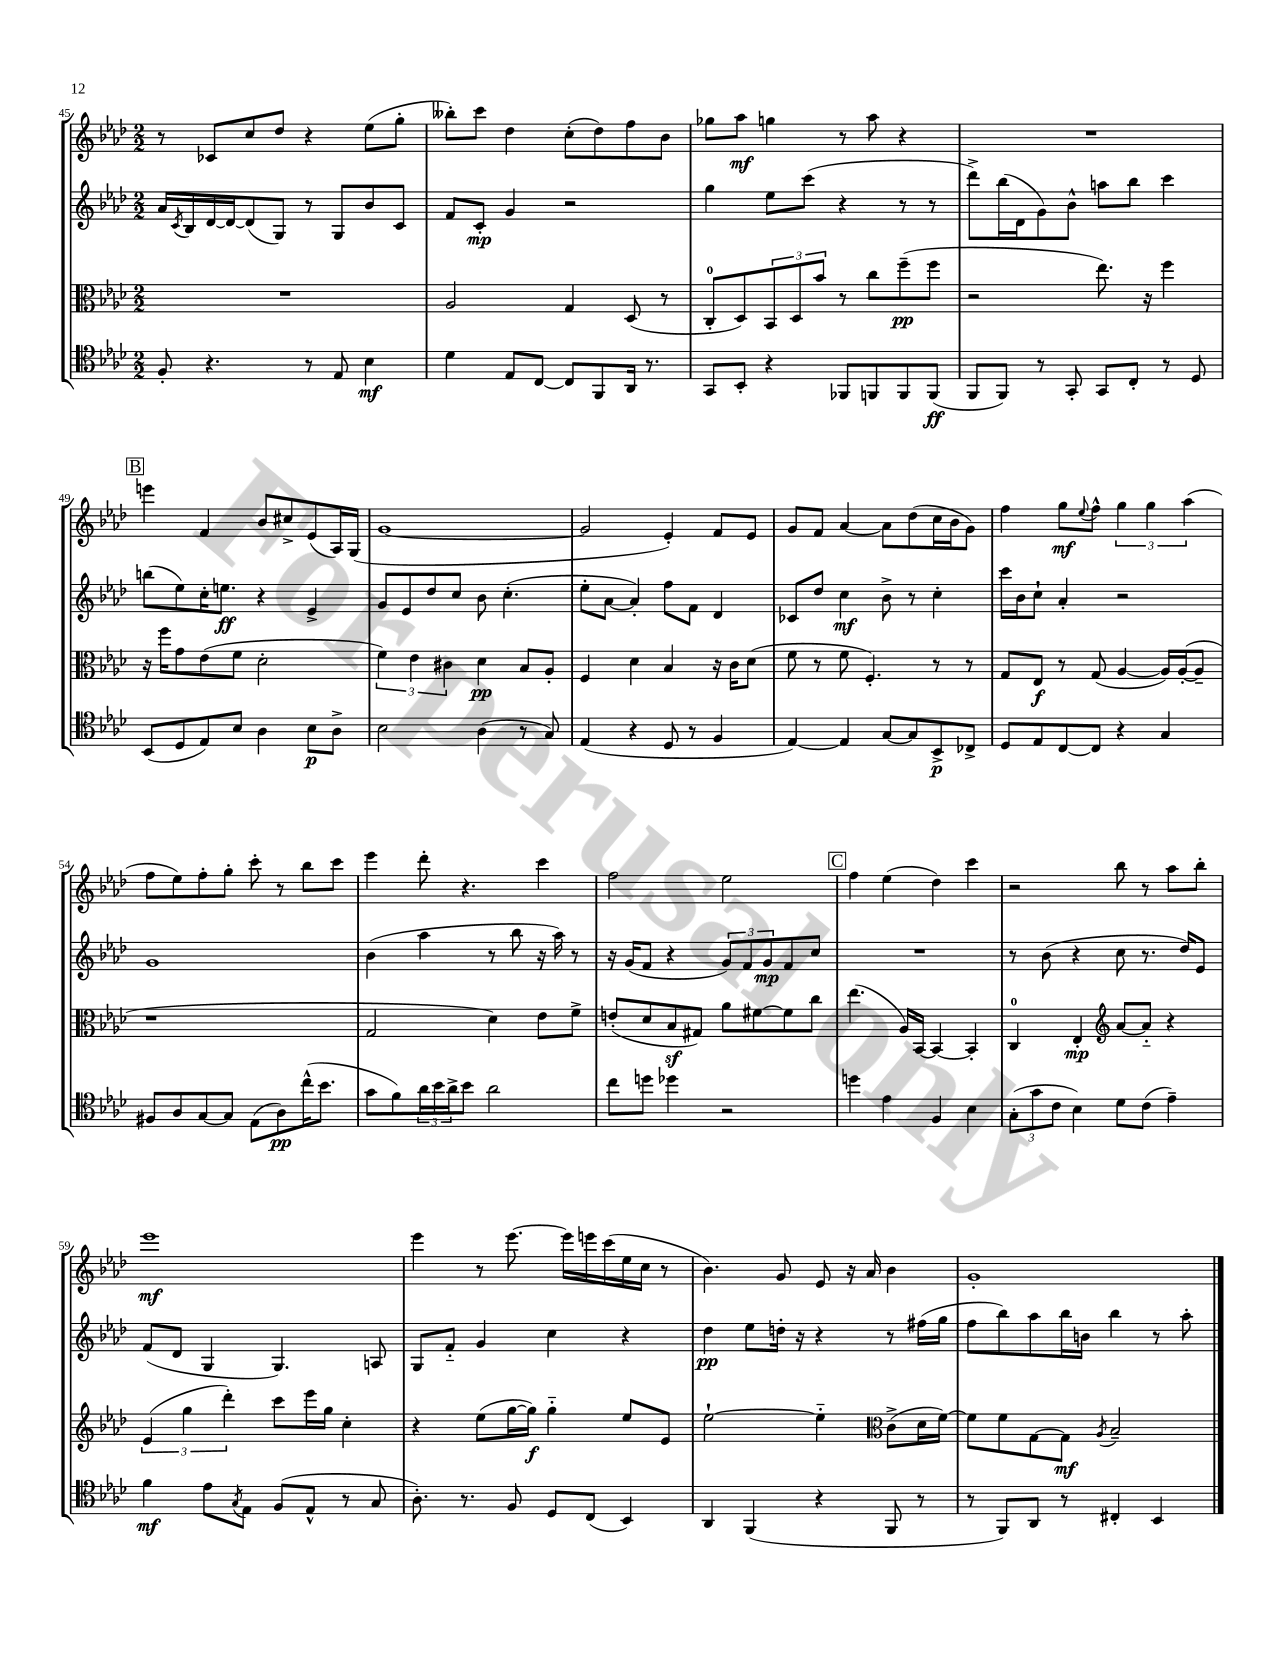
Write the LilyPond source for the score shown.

<<
\new StaffGroup <<
\new Staff = "s0" {
    \clef treble \key aes \major \numericTimeSignature \time 2/2
    r8 ces'8 c''8 des''8 r4 ees''8( g''8-. |
    beses''8-.) c'''8 des''4 c''8-.( des''8) f''8 bes'8 |
    ges''8 aes''8\mf g''4 r8 aes''8 r4 |
    R1 |
    \mark \markup { \box "B" } e'''4 f'4 bes'8 cis''8-> ees'8( aes16) g16( |
    g'1~ |
    g'2 ees'4-.) f'8 ees'8 |
    g'8 f'8 aes'4~ aes'8 des''8( c''16 bes'16 g'8) |
    f''4 g''8\mf \appoggiatura { ees''8 } f''8-^ \tuplet 3/2 { g''4 g''4 aes''4( } |
    f''8 ees''8) f''8-. g''8-. c'''8-. r8 bes''8 c'''8 |
    ees'''4 des'''8-. r4. c'''4 |
    f''2 ees''2 |
    \mark \markup { \box "C" } f''4 ees''4( des''4) c'''4 |
    r2 bes''8 r8 aes''8 bes''8-. |
    ees'''1\mf |
    ees'''4 r8 ees'''8.~ ees'''16 e'''16 c'''16( ees''16 c''16 r8 |
    bes'4.) g'8 ees'8 r16 aes'16 bes'4 |
    g'1-. \bar "|." |
}
\new Staff = "s1" {
    \clef treble \key aes \major \numericTimeSignature \time 2/2
    aes'16 \acciaccatura { c'8 } bes16 des'16~ des'16~ des'8( g8) r8 g8 bes'8 c'8 |
    f'8 c'8-.\mp g'4 r2 |
    g''4 ees''8 c'''8( r4 r8 r8 |
    des'''8->) bes''16( des'16 g'8) bes'8-^ a''8 bes''8 c'''4 |
    \mark \markup { \box "B" } b''8( ees''8) c''16-. e''8.\ff r4 ees'4-> |
    g'8 ees'8 des''8 c''8 bes'8 c''4.-.( |
    ees''8-. aes'8~ aes'4-.) f''8 f'8 des'4 |
    ces'8 des''8 c''4\mf bes'8-> r8 c''4-. |
    c'''16 bes'16 c''8-! aes'4-. r2 |
    g'1 |
    bes'4( aes''4 r8 bes''8 r16 aes''16) r8 |
    r16 g'16( f'8 r4 \tuplet 3/2 { g'8) f'8 g'8\mp } f'8 c''8 |
    \mark \markup { \box "C" } R1 |
    r8 bes'8( r4 c''8 r8. des''16) ees'8 |
    f'8( des'8 g4 g4.) a8 |
    g8 f'8-_ g'4 c''4 r4 |
    des''4\pp ees''8 d''16-. r16 r4 r8 fis''16( g''16 |
    f''8 bes''8) aes''8 bes''16 b'16 bes''4 r8 aes''8-. \bar "|." |
}
\new Staff = "s2" {
    \clef alto \key aes \major \numericTimeSignature \time 2/2
    R1 |
    aes2 g4 des8( r8 |
    c8-0-. des8) \tuplet 3/2 { bes,8 des8 bes'8 } r8 c''8 f''8--\pp( f''8 |
    r2 ees''8.) r16 f''4 |
    \mark \markup { \box "B" } r16 f''16 g'8 ees'8( f'8 des'2-. |
    \tuplet 3/2 { f'4) ees'4 cis'4 } des'4\pp bes8 aes8-. |
    f4 des'4 bes4 r16 c'16 des'8( |
    f'8 r8 f'8 f4.-.) r8 r8 |
    g8 ees8\f r8 g8( aes4~ aes16) aes16~-.( aes8-- |
    r1 |
    g2 des'4) ees'8 f'8-> |
    e'8-.( des'8 bes8\sf gis8) aes'8 fis'8~ fis'8 c''8 |
    \mark \markup { \box "C" } ees''4.( aes16) bes,16~ bes,4~ bes,4-. |
    c4-0 ees4-.\mp \clef treble aes'8~ aes'8-_ r4 |
    \tuplet 3/2 { ees'4( g''4 des'''4-.) } c'''8 ees'''16 g''16 c''4-. |
    r4 ees''8( g''16~ g''16\f) g''4-_ ees''8 ees'8 |
    ees''2~-! ees''4-_ \clef alto c'8->( des'16 f'16~) |
    f'8 f'8 g8~ g8\mf \acciaccatura { aes8 } bes2-- \bar "|." |
}
\new Staff = "s3" {
    \clef tenor \key aes \major \numericTimeSignature \time 2/2
    f8-. r4. r8 ees8 bes4\mf |
    des'4 ees8 c8~ c8 f,8 aes,16 r8. |
    g,8 bes,8-. r4 fes,8 f,8 f,8 f,8\ff( |
    f,8 f,8) r8 g,8-. g,8 c8-. r8 des8 |
    \mark \markup { \box "B" } bes,8( des8 ees8) bes8 aes4 bes8\p aes8-> |
    bes2 aes4( r8 g8) |
    ees4( r4 des8 r8 f4 |
    ees4~) ees4 g8~ g8 bes,8->\p ces8-> |
    des8 ees8 c8~ c8 r4 g4 |
    fis8 aes8 g8~ g8 ees8( aes8\pp) c''16-^( bes'8. |
    g'8 f'8) \tuplet 3/2 { aes'16 bes'16 aes'16-> } bes'8 aes'2 |
    c''8 d''8 des''4 r2 |
    \mark \markup { \box "C" } d''4 ees'4 f4 bes4 |
    \tuplet 3/2 { g8-.( g'8 c'8 } bes4) des'8 c'8( ees'4--) |
    f'4\mf ees'8 \acciaccatura { g8 } ees8 f8( ees8-^ r8 g8 |
    aes8.-.) r8. f8 des8 c8( bes,4) |
    aes,4 f,4( r4 f,8 r8 |
    r8 f,8) aes,8 r8 cis4-. bes,4 \bar "|." |
}
>>
>>
\layout { \context { \Score currentBarNumber = #45 } }
